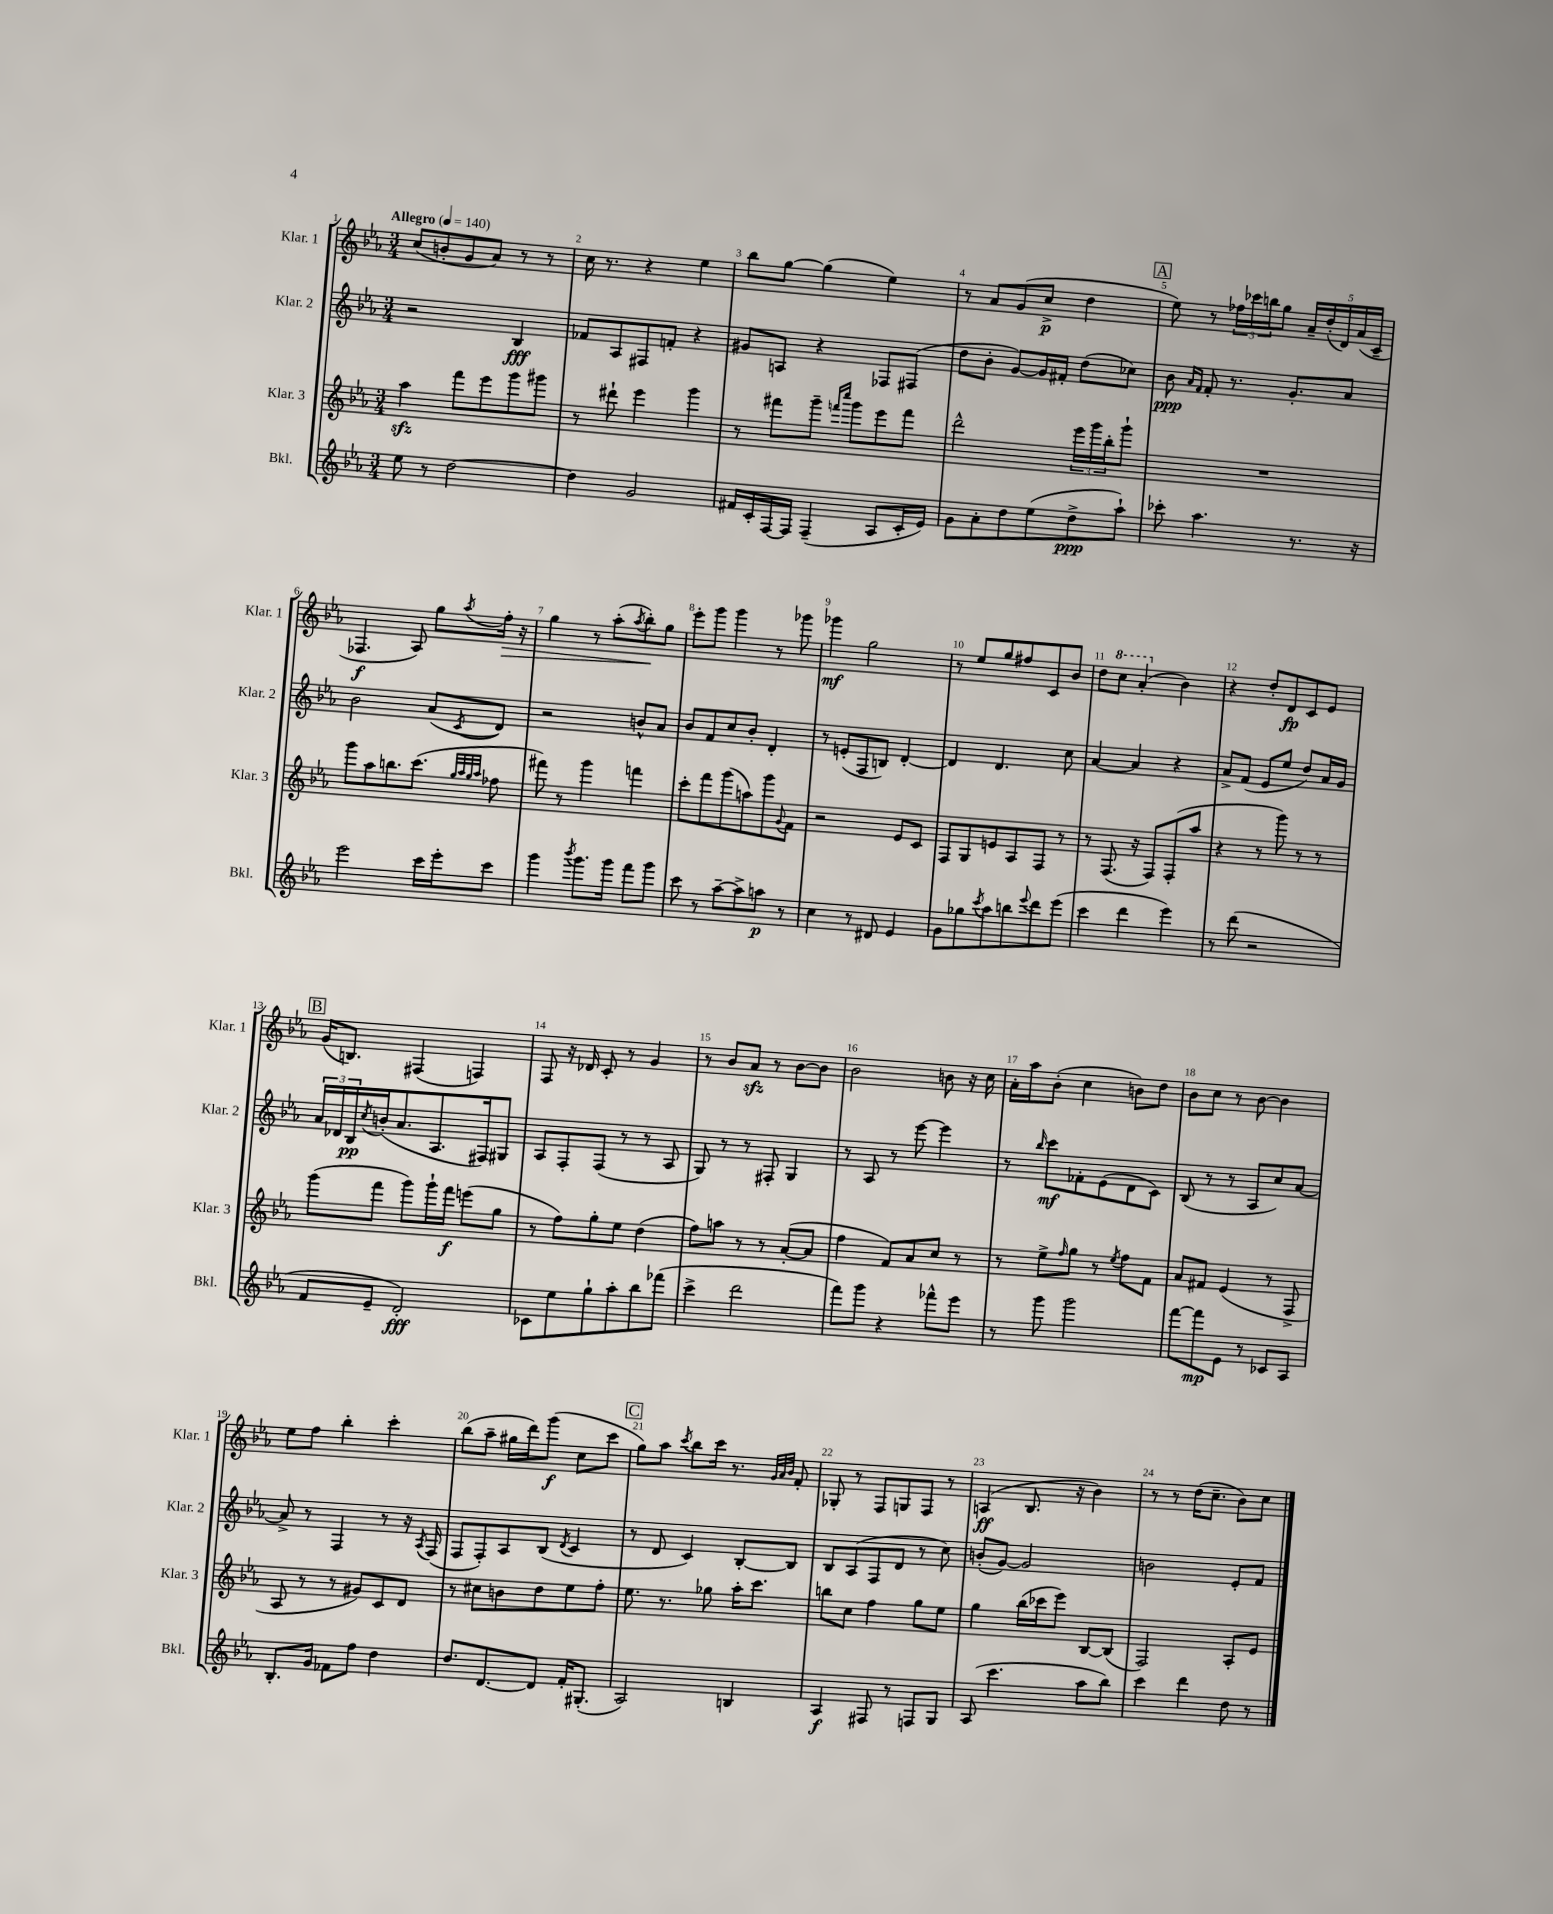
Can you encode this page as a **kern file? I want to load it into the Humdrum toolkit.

**kern	**kern	**kern	**kern
*staff4	*staff3	*staff2	*staff1
*clefG2	*clefG2	*clefG2	*clefG2
*k[b-e-a-]	*k[b-e-a-]	*k[b-e-a-]	*k[b-e-a-]
*M3/4	*M3/4	*M3/4	*M3/4
*MM140	*MM140	*MM140	*MM140
8ee-\	4aa-\	2r	(8cc/L
8r	.	.	8b'/
[2dd\	8fff\L	.	8g/
.	8eee-\	.	8a-/J)
.	8ggg\	4B-/	8r
.	8ggg#\J	.	8r
=	=	=	=
4dd\]	8r	8f-/L	16cc\
.	.	.	8.r
.	8ddd#`\	8A-/	.
2g/	4eee-\	8F#/	4r
.	.	8f'/J	.
.	4ggg\	4r	4ee-\
=	=	=	=
16f#/LL	8r	8g#/L	8bb-\L
16c'/	.	.	.
[16F/	8fff#\L	8A/J	[8gg\J
16F/]JJ	.	.	.
(4F~/	8ggg~\J	4r	(4gg\]
.	16qqfff/LL	.	.
.	16qqcccc/JJ	.	.
.	8ggg\L	.	.
8A-/L	8eee-\	8F-/L	4ee-\)
16c'/L	8fff\J	(8F#/J	.
16e-/JJ)	.	.	.
=	=	=	=
8g\L	2ddd^^\	8dd\L	8r
8a-'\	.	8b-'\J	8a-/L
8dd\	.	[8g/L)	(8g/
(8ee-\	.	16g/]L	8cc^/J
.	.	16f#'/JJ	.
8dd^\	24eee-\LL	(8dd\L	4dd\
.	24ggg\	.	.
.	24bb-'\J	.	.
8aa-`\J)	8ggg`\J	8cc-\J)	.
=	=	=	=
8ccc-'\	2.r	8b-\	8ee-\)
.	.	16qqa-/LL	.
.	.	16qqf/JJ	.
4.aa-\	.	8f'/	8r
.	.	8.r	24ff-\LL
.	.	.	24ccc-\
.	.	.	24bb\J
.	.	.	8gg\J
.	.	8.g'/L	.
8.r	.	.	20a-~/LL
.	.	.	(20dd'/
.	.	.	20d/)
.	.	8a-/J	.
.	.	.	(20a-/
16r	.	.	.
.	.	.	20c~/JJ
=	=	=	=
2eee-\	8ggg\L	2b-\	4.F-/
.	8aa-\	.	.
.	8.bb\	.	.
.	.	.	8A-/)
.	(8.ccc\J	.	.
16ccc\LL	.	(8a-/L	8gg\L
16eee-'\J	.	.	.
.	32qqgg/LLL	.	.
.	32qqaa-/	.	.
.	32qqgg/	.	.
.	32qqaa-/JJJ	8qc/	8qaa-/
8ccc\J	8ff-\	8d/J)	16ff'\Jk
.	.	.	16r
=	=	=	=
4ggg\	8fff#\)	2r	4gg\
.	8r	.	.
8qbbb-/	.	.	.
8.ggg\L	4ggg\	.	8r
.	.	.	(8aa-'\L
16ggg\Jk	.	.	.
.	.	.	8qaa-/
8fff\L	4fff\	8b^^/L	8bb-'\)
8ggg\J	.	8a-/J	8gg\J
=	=	=	=
8ccc\	8ccc'\L	8b-/L	8eee-'\L
8r	8fff\	8f/	8ggg\J
[8aa-~\L	(8ggg\	8cc/	4ggg\
8aa-^\]	8aa\)	8b-'/J	.
8aa\J	8ggg\	4d'/	8r
.	8qqg/	.	.
8r	8f\J	.	8ggg-\
=	=	=	=
4cc\	2r	8r	4ggg-\
.	.	(8e'/L	.
8r	.	8F/	2gg\
8d#/	.	8B/J)	.
4e-/	8e-/L	[4d'/	.
.	8c/J	.	.
=	=	=	=
8g\L	8F/L	4d/]	8r
8gg-\	8G/	.	8ee-/L
8qccc/	.	.	.
8aa-\	8e/	4.d/	8gg/
8bb\	8A-/	.	8ff#/
8qqeee-/	.	.	.
8ddd\	8F/J	.	8c/
(8eee-\J	8r	8cc\	8b-/J
=	=	=	=
4ccc\	8r	[4a-/	8dd\L
.	(8.F/	.	8ccc\J
4ddd\	.	4a-/]	(4aa-'/
.	16r	.	.
.	8F/L)	.	.
4eee-\)	(8F'/	4r	4b-\)
.	8aa-/J	.	.
=	=	=	=
8r	4r	8a-^/L	4r
(8ddd\	.	(8f/J	.
2r	8r	8e-/L	8dd'/L
.	8ggg\)	8ee-/J	8d/
.	8r	8dd/L)	8c/
.	8r	16a-/L	8e-/J
.	.	16g/JJ	.
=	=	=	=
8f/L	(8ggg\L	24a-/LL	(16g/LK
.	.	24d-/	.
.	.	.	8.B/J)
.	.	24B-/	.
.	.	8qcc/	.
8e-~/J	8fff\J	(16b'/J	.
.	.	8.a-/	.
2d'/)	8ggg\L)	.	(4F#/
.	16ggg`\L	8.A-/	.
.	16fff\JJ	.	.
.	(8eee\L	.	4F/)
.	.	16F#/k)	.
.	8gg\J	8G#/J	.
=	=	=	=
8c-\L	8r	8A-/L	8F/
8ee-\	8ff\L)	8F'/	16r
.	.	.	16d-/
8gg`\	8gg'\	(8F/J	8c'/
8aa-'\	8ee-\J	8r	8r
8bb-\	(4dd\	8r	4g/
(8fff-\J	.	8A-/	.
=	=	=	=
4ccc^\	8ff\L)	8G/)	8r
.	8aa\J	8r	8b-/L
2ddd\	8r	8r	8a-/J
.	8r	8F#'/	8r
.	([8a-'/L	4G/	[8b-\L
.	8a-/]J	.	8b-\]J
=	=	=	=
8fff\L)	4ff\	8r	2b-\
8ggg\J	.	8A-/	.
4r	8f/L)	8r	.
.	8a-/	[8eee-\	.
8fff-^^\L	8cc/J	4eee-\]	8b\
8eee-\J	8r	.	16r
.	.	.	16cc\
=	=	=	=
8r	8r	8r	16a-'\LL
.	.	.	16aa-\J
.	.	16qqbb-/	.
8ggg\	8ee-^\L	8ccc\L	(8b-'\J
.	16qqff/	.	.
2ggg\	8gg\J	8f-'\	4cc\
.	8r	(8e-\	.
.	8qee-/	.	.
.	8ff\L	8d\	8b\L)
.	8f\J	8c\J)	8dd\J
=	=	=	=
[8fff\L	8a-/L	(8B-/	8b-\L
8fff\]	8f#/J	8r	8cc\J
8e-\J	(4e-/	8r	8r
8r	.	8A-/L	[8b-\
8c-/L	8r	8cc/)	4b-\]
8A-/J	8F^/	[8a-/J	.
=	=	=	=
8.B-'/L	8A-/	8a-^/]	8ee-\L
.	8r	8r	8ff\J
16g/Jk	.	.	.
8f-\L	8r	4F/	4bb-'\
8ff\J	8g#/L)	.	.
4dd\	8c/	8r	4ccc'\
.	8d/J	16r	.
.	.	8qA-/	.
.	.	(16F/	.
=	=	=	=
8.dd/L	8r	8F/L	(8bb-\L
.	8cc#\L	8F'/)	8aa-~\J
[8.d/	.	.	.
.	8b\	8A-/	16gg#\LL
.	.	.	16ddd\J)
8d/]J	8dd\	(8B-/J	(8ggg\J
.	.	8qd/	.
16f'/LK	8ee-\	4c/	8cc\L
(8.G#'/J	.	.	.
.	8ff'\J	.	8ccc\J
=	=	=	=
2A-/)	8.ee-\	8r	8gg\L)
.	.	8d/	8aa-\J
.	8.r	.	.
.	.	.	8qccc/
.	.	4c/)	8bb-\L
.	8gg-\	.	16ccc\Jk
.	.	.	8.r
4B/	16aa-'\LK	[8B-'/L	.
.	8.ccc\J	.	.
.	.	.	32qqg/LLL
.	.	.	32qqa-/
.	.	.	32qqb-/JJJ
.	.	8B-/]J	8f'/
=	=	=	=
4A-/	8bb\L	8B-/L	8G-'/
.	8cc\J	(8A-/	8r
8F#/	4ff\	8F/	8F/L
8r	.	8d/J	8G/
8F/L	8gg\L	8r	8F/J
8G/J	8ee-\J	8cc\)	8r
=	=	=	=
(8A-/	4gg\	(8b'/L	(4A/
4.ccc\	.	[8g/J)	.
.	(16bb-\LL	2g/]	8.B-/
.	16ccc-\J	.	.
.	8eee-\J)	.	.
.	.	.	16r
8aa-\L	[8B-/L	.	4b-\)
8bb-\J)	(8B-/]J	.	.
=	=	=	=
4ccc\	2F/)	2b\	8r
.	.	.	8r
4ddd\	.	.	(16dd\LK
.	.	.	8.cc~\J
8dd\	8A-'/L	8e-'/L	8b-\L)
8r	8e-/J	8f/J	8cc\J
==	==	==	==
*-	*-	*-	*-
